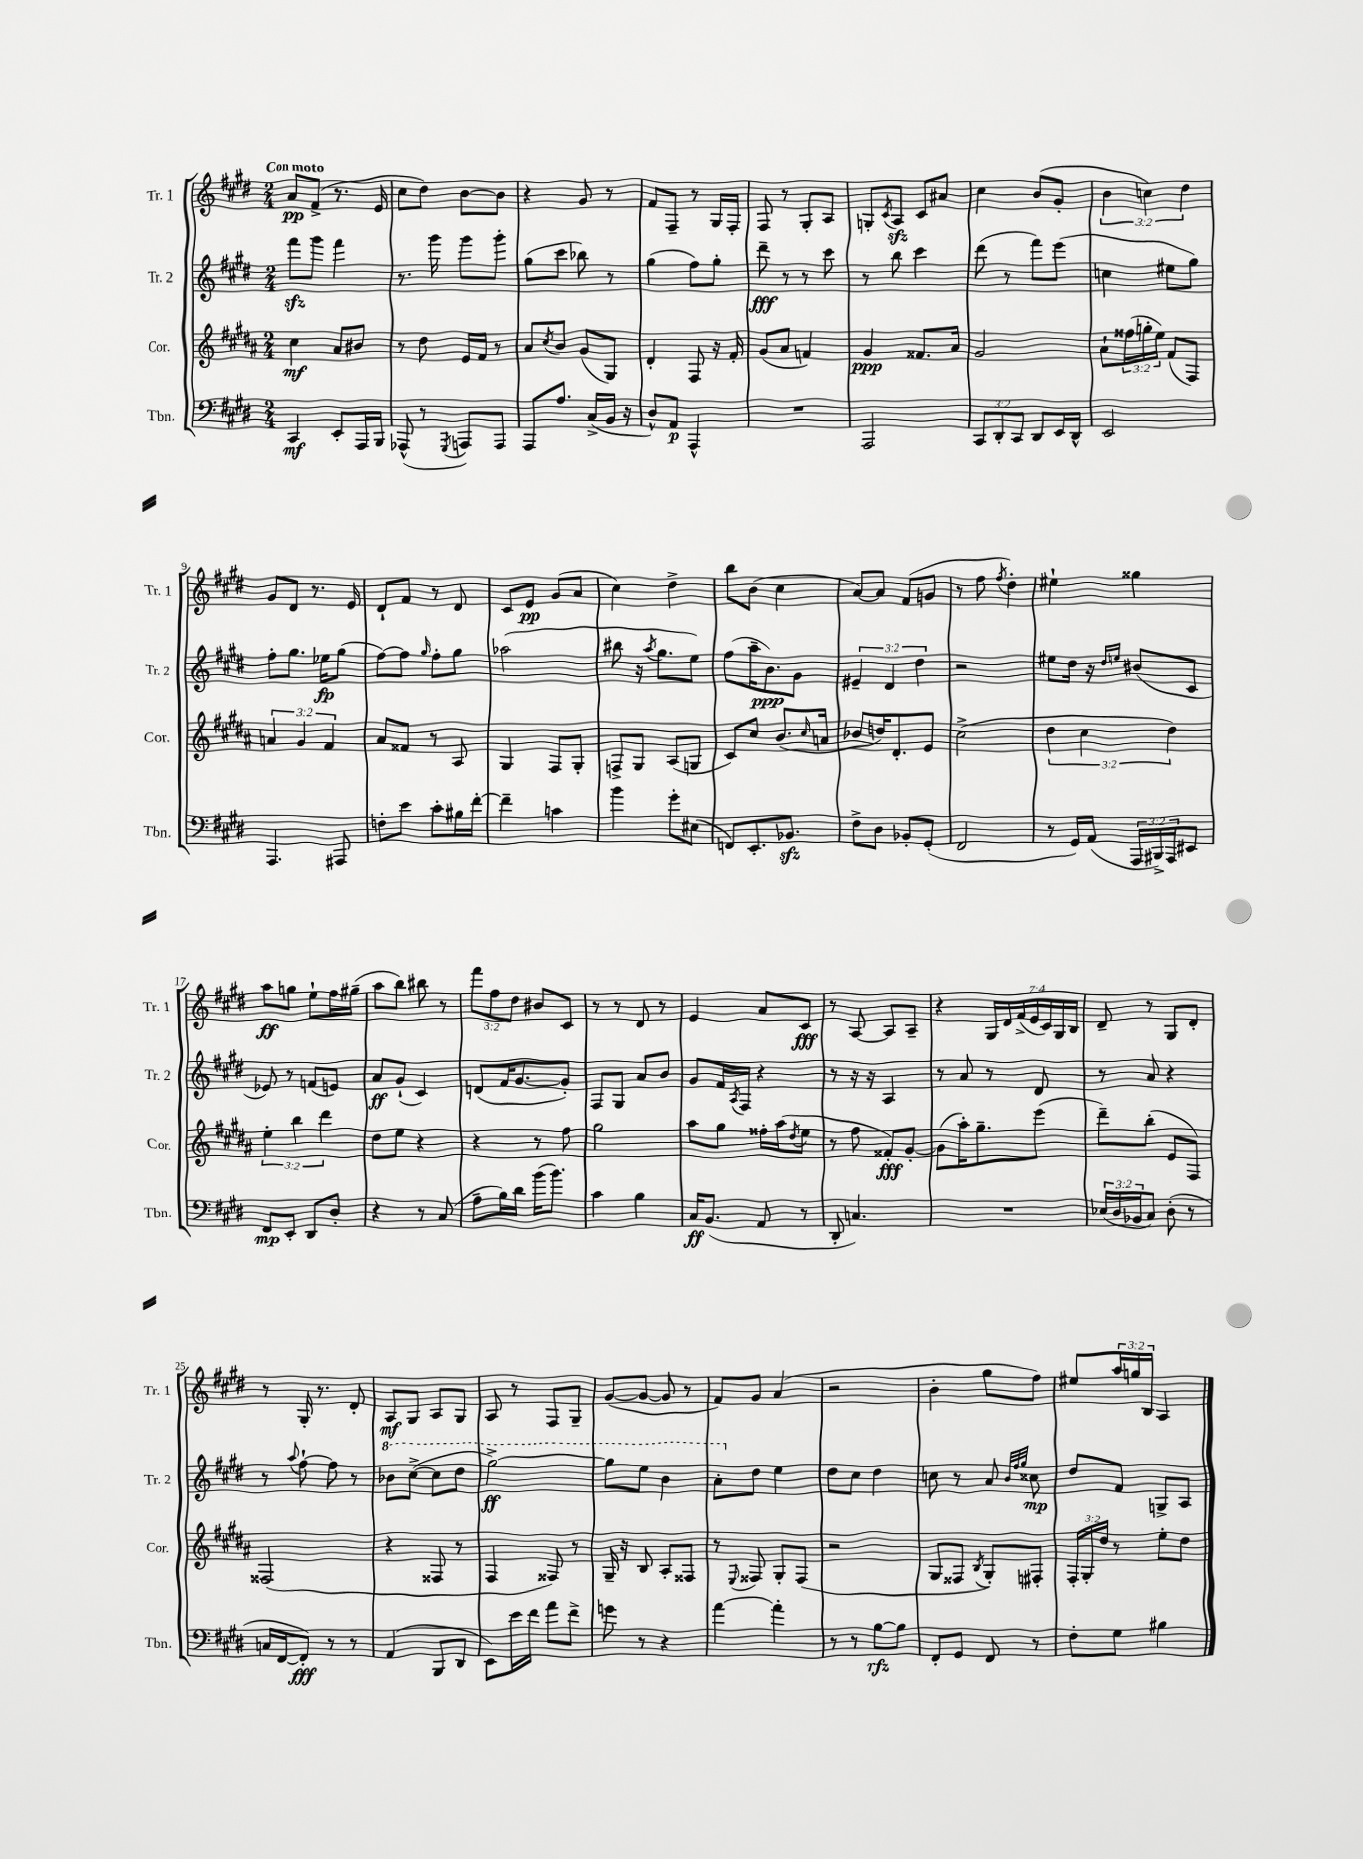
<<
\new StaffGroup <<
\new Staff = "s0" \with { instrumentName = "Tr. 1" shortInstrumentName = "Tr. 1" } {
    \clef treble \key e \major \numericTimeSignature \time 2/4 \override Staff.TupletNumber.text = #tuplet-number::calc-fraction-text \tempo "Con moto"
    a'8\pp fis'8->( r8. e'16 |
    cis''8 dis''8) b'8~ b'8 |
    r4 gis'8 r8 |
    fis'8 fis8-- r8 gis16 fis16-. |
    fis8 r8 gis8-. a8 |
    g8-. \acciaccatura { cis'8 } a8\sfz cis'8 ais'8 |
    cis''4 b'8( gis'8-. |
    \tuplet 3/2 { b'4 c''4) dis''4 } |
    gis'8 dis'8 r8. e'16 |
    dis'8-! fis'8 r8 dis'8 |
    cis'8 e'8\pp gis'8( a'8 |
    cis''4) dis''4-> |
    b''8 b'8( cis''4 |
    a'8~) a'8 fis'8( g'8 |
    r8 fis''8 \acciaccatura { fis''8 } dis''4-.) |
    eis''4-! gisis''4 |
    a''8\ff g''8 e''8-! fis''16 gis''16--( |
    a''8 b''8) bis''8 r8 |
    \tuplet 3/2 { fis'''8 fis''8 dis''8 } bis'8 cis'8 |
    r8 r8 dis'8 r8 |
    e'4 a'8 cis'8\fff |
    r8 a8~ a8 a8-- |
    r4 \tuplet 7/4 { gis16 dis'16 fis'16->( e'16 cis'16) gis16 b16 } |
    dis'8-- r8 gis8 dis'8-. |
    r8 gis16-. r8. dis'8-. |
    a8\mf gis8 a8 gis8 |
    a8 r8 fis8 gis8-- |
    gis'8~( gis'8~ gis'8 r8 |
    fis'8) gis'8 a'4( |
    r2 |
    b'4-. gis''8 fis''8) |
    eis''8 \tuplet 3/2 { a''16 g''16 b16 } a4 \bar "|." |
}
\new Staff = "s1" \with { instrumentName = "Tr. 2" shortInstrumentName = "Tr. 2" } {
    \clef treble \key e \major \numericTimeSignature \time 2/4 \override Staff.TupletNumber.text = #tuplet-number::calc-fraction-text
    fis'''8\sfz gis'''8 fis'''4 |
    r8. gis'''16 gis'''8 gis'''8-. |
    gis''8( cis'''8 bes''8) r8 |
    gis''4( fis''8) gis''8-. |
    dis'''8--\fff r8 r8 cis'''8 |
    r8 b''8 cis'''4 |
    dis'''8( r8 fis'''8) e'''8( |
    c''4 eis''8 gis''8) |
    fis''8-. gis''8. ees''16\fp gis''8( |
    fis''8~) fis''8 \grace { gis''16 } fis''8-. gis''8 |
    aes''2( |
    bis''8 r16 \acciaccatura { a''8 } gis''8. e''8) |
    fis''8( a''16-- b'8.\ppp) gis'8 |
    \tuplet 3/2 { eis'4-- dis'4 dis''4 } |
    r2 |
    eis''8 dis''16 r16 \grace { dis''16 e''16 } bis'8( cis'8 |
    ees'8) r8 f'8( e'8) |
    a'8\ff gis'8-!( cis'4) |
    d'8( fis'16 gis'8.~ gis'8-.) |
    fis8 gis8 a'8 b'8 |
    gis'8 fis'16 \acciaccatura { a8 } fis16 r4 |
    r8 r16 r16 a4 |
    r8 a'8 r8 dis'8 |
    r8 a'8 r4 |
    r8 \appoggiatura { a''8 } fis''8~-! fis''8 r8 |
    \ottava #1 bes''8 cis'''8~->( cis'''8 dis'''8 |
    gis'''2~->\ff) |
    gis'''8 e'''8 b''4 |
    a''8-. \ottava #0 dis''8 e''4 |
    dis''8 cis''8 dis''4 |
    c''8 r8 a'8 \grace { b'32 fis''32 gis''32 } cisis''8\mp |
    dis''8 fis'8 g8-> a8 \bar "|." |
}
\new Staff = "s2" \with { instrumentName = "Cor." shortInstrumentName = "Cor." } {
    \clef treble \key b \major \numericTimeSignature \time 2/4 \override Staff.TupletNumber.text = #tuplet-number::calc-fraction-text
    cis''4\mf ais'8 bis'8 |
    r8 dis''8 e'16 fis'16 r8 |
    ais'8 \acciaccatura { cis''8 } b'8 gis'8( gis8) |
    dis'4-. fis8 r16 fis'16-. |
    gis'8( ais'8 f'4) |
    gis'4\ppp fisis'8. ais'16 |
    gis'2 |
    ais'8-! \tuplet 3/2 { fisis''16( g''16-. e''16) } fis'8( fis8) |
    \tuplet 3/2 { a'4 gis'4 fis'4 } |
    ais'8 fisis'8 r8 ais8 |
    gis4 fis8 gis8-. |
    f8-> gis8 ais8( g8 |
    cis'8) cis''8 b'8.( \grace { cis''16 } a'16 |
    bes'8 d''16) dis'8.-. e'8 |
    cis''2->( |
    \tuplet 3/2 { dis''4 cis''4 dis''4) } |
    \tuplet 3/2 { e''4-. b''4 dis'''4 } |
    dis''8 e''8 r4 |
    r4 r8 fis''8 |
    gis''2 |
    ais''8 gis''8 fisis''16-. ais''16( \acciaccatura { dis''8 } e''8 |
    r8 fis''8 fisis'8-.\fff) gis'8~-. |
    gis'8( ais''16-.) gis''8.-- e'''8( |
    dis'''8--) b''8-.( e'8 fis8) |
    fisis2( |
    r4 fisis8 r8 |
    fis4 fisis8) r8 |
    gis16-- r16 b8 ais8-. fisis8 |
    r8 \appoggiatura { e8 } fisis8 gis8-. fisis8( |
    r2 |
    gis8 fisis8 \acciaccatura { b8 } gis8-.) fis8-. |
    \tuplet 3/2 { fis16-. gis16-. dis''16 } r8 e''8-. dis''8 \bar "|." |
}
\new Staff = "s3" \with { instrumentName = "Tbn." shortInstrumentName = "Tbn." } {
    \clef bass \key e \major \numericTimeSignature \time 2/4 \override Staff.TupletNumber.text = #tuplet-number::calc-fraction-text
    cis,4\mf e,8-. a,,16 b,,16 |
    aes,,8-^( r8 \acciaccatura { gis,,8 } a,,8) a,,8 |
    a,,8 a8. cis16->( b,16 r16 |
    dis8-^) a,8\p a,,4-^ |
    R2 |
    a,,2 |
    \tuplet 3/2 { cis,8 dis,8-. cis,8 } dis,8 e,16 dis,16-^ |
    e,2 |
    a,,4. ais,,8 |
    f8-. e'8 cis'8-. bis16 fis'16~-. |
    fis'4-- c'4 |
    b'4 gis'8-. eis8( |
    f,8) e,8.-. bes,8.\sfz |
    fis8-> dis8 bes,8-. gis,8-.( |
    fis,2 |
    r8 gis,16) a,16( \tuplet 3/2 { a,,16 bis,,16->) a,,16 } eis,8 |
    fis,8\mp e,8-. dis,8 dis8-. |
    r4 r8 cis8( |
    a8-- b16) dis'16 b'16( b'8.) |
    cis'4 b4 |
    cis16\ff b,8.( a,8 r8 |
    dis,8-. c4.) |
    R2 |
    \tuplet 3/2 { ees16( dis16 bes,16 } cis8) dis8-.( r8 |
    c16 fis,16~ fis,8-.\fff) r8 r8 |
    a,4( b,,8 dis,8 |
    e,8) e'16 fis'16 a'8 fis'8-> |
    g'8 r8 r4 |
    a'4~ a'4-. |
    r8 r8 b8~\rfz b8 |
    fis,8-. gis,8 fis,8 r8 |
    fis8-. gis8 bis4 \bar "|." |
}
>>
>>
